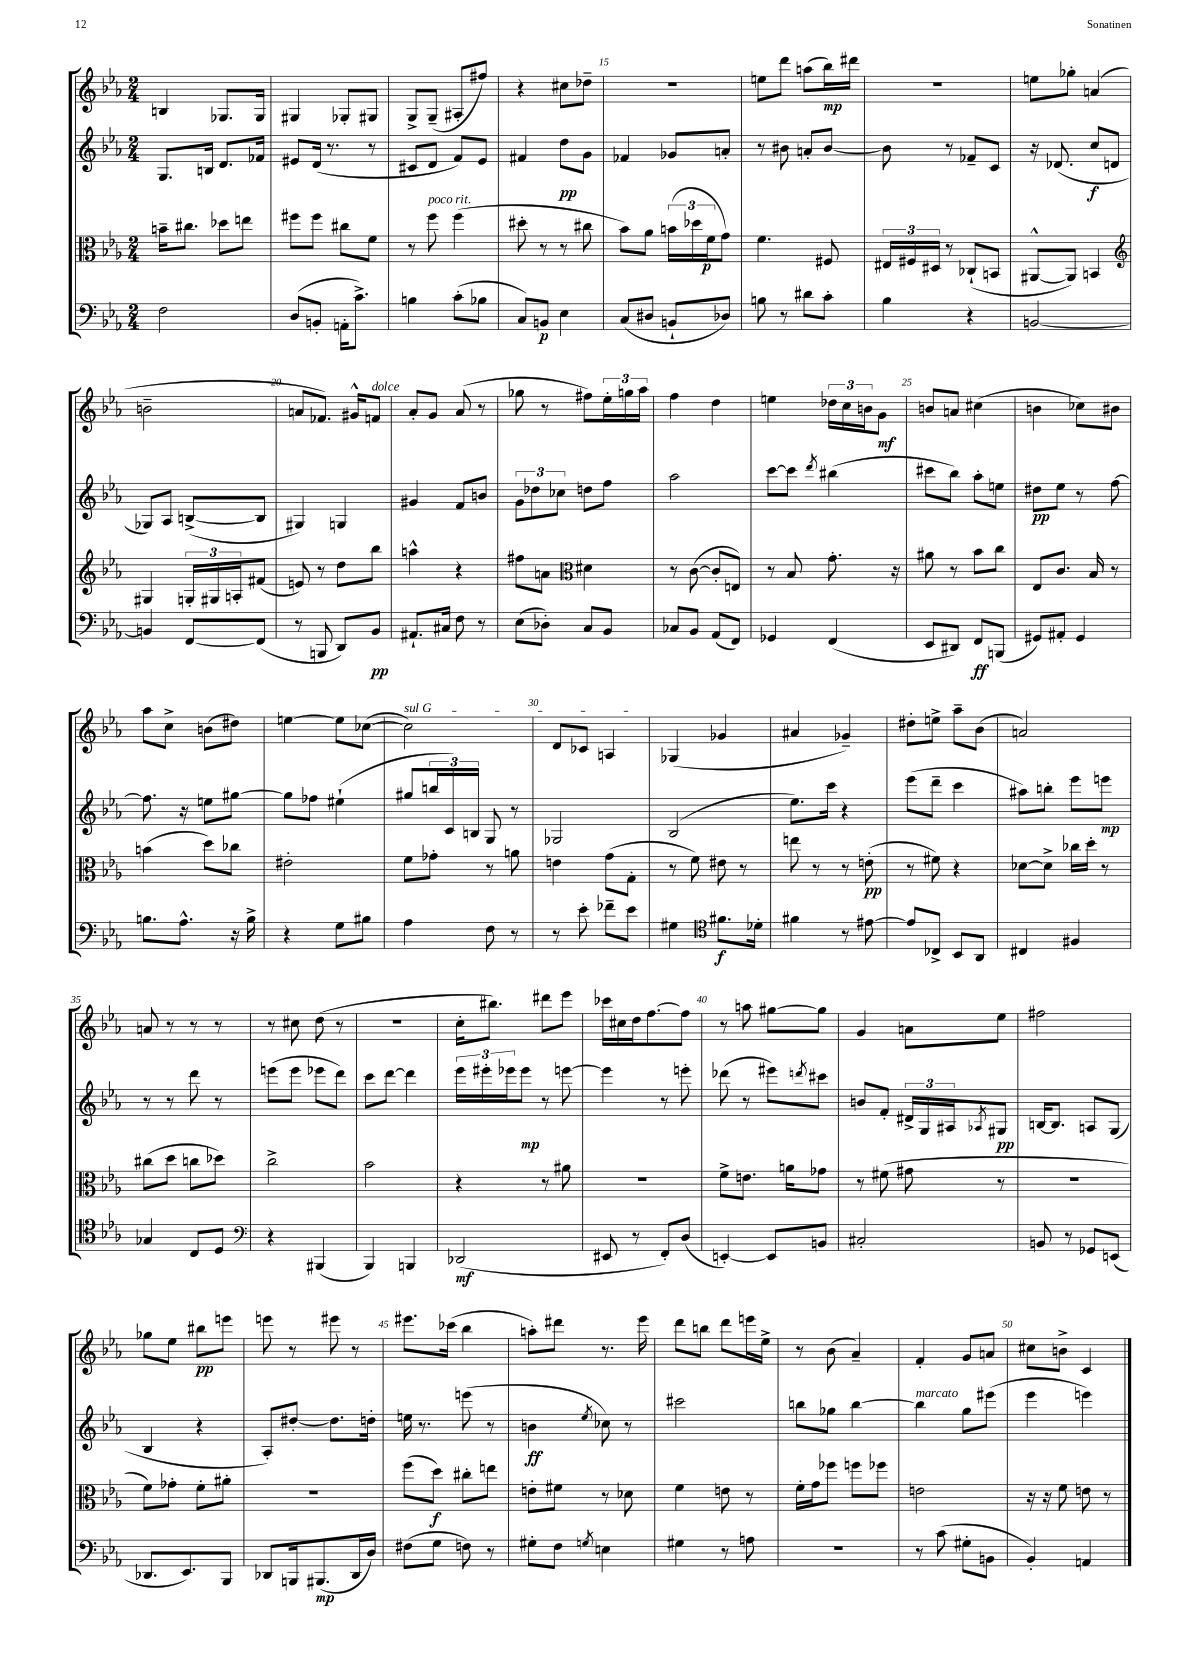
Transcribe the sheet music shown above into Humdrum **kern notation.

**kern	**kern	**kern	**kern
*staff4	*staff3	*staff2	*staff1
*clefF4	*clefC3	*clefG2	*clefG2
*k[b-e-a-]	*k[b-e-a-]	*k[b-e-a-]	*k[b-e-a-]
*M2/4	*M2/4	*M2/4	*M2/4
2F	16b~	8.G	4B
.	8.cc#	.	.
.	.	16B	.
.	8dd-	8.d	8.G-
.	8ee	.	.
.	.	16f-	16G-
=	=	=	=
(8D	8ff#	8e#	4G#
8BB'	8ff#	(16d	.
.	.	8.r	.
16AA'	8cc#	.	8G-'
8.c^)	.	.	.
.	8f	8r	8G#
=	=	=	=
4B	8r	8c#	8G^
.	8ff	8d	(8G~
(8c'	(4ff	8f)	8A#'
8B-	.	8e-	8ff#)
=	=	=	=
8C)	8dd#'	4f#	4r
8BB	8r	.	.
4E-	8r	8dd	8cc#
.	8cc#	8g	8dd-~
=	=	=	=
(8C	8b-)	4f-	2r
8D#	8a-	.	.
8BB`	(24b	8g-	.
.	24dd-	.	.
.	24f	.	.
8D-)	8g)	8a'	.
=	=	=	=
8B	4.f	8r	8ee
8r	.	8b#	8ddd
8d#	.	8a'	(8aa
8c'	8F#	[8b#	16bb-)
.	.	.	16ddd#
=	=	=	=
4B-	24E#	8b#]	2r
.	24F#	.	.
.	24D#	.	.
.	8r	8r	.
4r	(8C-`	8f-~	.
.	8BB	8c	.
=	=	=	=
[2BB	[8AA#^^	16r	8ee
.	.	(8.d-	.
.	8AA#])	.	8gg-'
.	4BB	8cc	(4a
.	.	8d	.
=	=	=	=
*	*clefG2	*	*
4BB]	4G#	8G-)	2b~
.	.	8A-	.
[8FF	24G'	([8B^	.
.	24G#	.	.
.	24A'	.	.
(8FF]	(8f#	8B]	.
=	=	=	=
8r	8e)	4G#)	8a
8BBB	8r	.	8.f-)
8DD)	8dd	4G	.
.	.	.	16g#^^
8BB-	8bb-	.	8f
=	=	=	=
8.AA#`	4aa^^	4g#	8a-'
.	.	.	8g
16C#	.	.	.
8F	4r	8f	(8a-
8r	.	8b	8r
=	=	=	=
(8E-	8ff#	12g	8gg-
.	.	12dd-	.
8D-')	8a	.	8r
.	.	12cc-	.
*	*clefC3	*	*
8C	4d#	8dd	8ff#)
8BB-	.	8ff	24ee-'
.	.	.	24gg
.	.	.	24aa-
=	=	=	=
8C-	8r	2aa-	4ff
8BB-	([8c	.	.
(8AA-	8c']	.	4dd
8FF)	8E)	.	.
=	=	=	=
4GG-	8r	[8ccc	4ee
.	8B-	8ccc]	.
.	.	8qddd	.
(4FF	8.g'	(4bb#	24dd-
.	.	.	24cc
.	.	.	24b
.	.	.	8g
.	16r	.	.
=	=	=	=
8EE-	8a#	8ccc#	8b
8DD#)	8r	8bb-)	8a
8FF	8b-	8aa-'	(4cc#
(8BBB	8cc	8ee	.
=	=	=	=
8GG#)	8E-	8dd#	4b
8AA#'	8.c	8ee-	.
4GG#	.	8r	8cc-)
.	16B-	.	.
.	8r	[8ff	8b#
=	=	=	=
8.B	(4b	8.ff]	8aa-
.	.	.	8cc^
8.A-^^	.	16r	.
.	8dd)	8ee	(8b
16r	8cc-	[8gg#	8dd#)
16B^	.	.	.
=	=	=	=
4r	2e#'	8gg#]	[4ee
.	.	8ff-	.
8G	.	(4ee#`	8ee]
8B#	.	.	([8cc-
=	=	=	=
4A-	8f	8gg#	2cc-])
.	8g-'	24bb	.
.	.	24c)	.
.	.	24B	.
8F	8r	8G	.
8r	8a	8r	.
=	=	=	=
8r	4e	2G-	8d
8e-'	.	.	8c-
8f-~	(8g	.	4A
8e-	8G'	.	.
=	=	=	=
4G#	8r	(2B-	(4G-
.	8f)	.	.
*clefC4	*	*	*
8.f#	8e#	.	4g-
.	8r	.	.
16d-'	.	.	.
=	=	=	=
4f#	8ee	8.ee-)	4a#
.	8r	.	.
.	.	16ccc	.
8r	8r	4r	4g-~)
[8e#	(8e'	.	.
=	=	=	=
8e#]	8r	(8eee-	8dd#'
8C-^	8f#)	8ddd~	8ee^
8BB-	4r	4ccc	8aa-~
8AA-	.	.	(8b-
=	=	=	=
4C#	[8d-	8aa#)	2a)
.	8d-^]	8bb'	.
4F#	16cc-	8eee-	.
.	16dd'	.	.
.	8r	8eee	.
=	=	=	=
4G-	(8cc#	8r	8a
.	8dd	8r	8r
8C	8cc	8ddd	8r
8D	8dd-)	8r	8r
=	=	=	=
*clefF4	*	*	*
4r	2cc^	(8eee	8r
.	.	8eee	8cc#
(4BBB#	.	8eee-	(8dd
.	.	8ddd)	8r
=	=	=	=
4BBB-)	2b-	8ccc	2r
.	.	[8ddd	.
4BBB	.	4ddd]	.
=	=	=	=
(2DD-	4r	24eee-	16cc'
.	.	24eee#'	.
.	.	.	8.bb#)
.	.	24eee-	.
.	.	8eee-	.
.	8r	8r	8ddd#
.	8a#	[8eee	8eee-
=	=	=	=
8EE#	2r	4eee]	16ccc-
.	.	.	16cc#
8r	.	.	16dd
.	.	.	[8.ff
8FF')	.	8r	.
(8D	.	8eee'	8ff]
=	=	=	=
[4EE')	8f^	(8ddd-	8r
.	8.e	8r	8aa
8EE]	.	8eee#)	[8gg#
.	16a	.	.
.	.	8qddd	.
8BB	8g-	8ccc#	8gg#]
=	=	=	=
2C#'	8r	8b	4g
.	(8f#	8f'	.
.	8g#	24d#^	8a
.	.	24G	.
.	.	24A#	.
.	.	8qA-	.
.	8r	8G#	8ee-
=	=	=	=
8BB	2r	[16B	2ff#
.	.	8.B]	.
8r	.	.	.
8GG-	.	8A	.
(8EE	.	(8G	.
=	=	=	=
8.DD-	8f)	4B-	8gg-
.	8g-'	.	8ee-
8.EE-)	.	.	.
.	8f'	4r	8bb#
8BBB-	8a#'	.	8eee
=	=	=	=
8DD-	2r	8A-')	8eee
16BBB	.	[8dd#'	8r
(8.BBB#	.	.	.
.	.	8.dd#]	8eee#
16DD-	.	.	8r
16D)	.	16dd'	.
=	=	=	=
(8F#	(8ff	16ee	8.eee#
.	.	8.r	.
8G	8dd)	.	.
.	.	.	(16ccc-
8F)	8cc#'	(8eee	4bb-
8r	8ee	8r	.
=	=	=	=
8G#'	8e'	4b	8aa')
8F	8f#	.	8ddd#
8qG	.	8qee-	.
4E	8r	8cc-)	8.r
.	8d-	8r	.
.	.	.	16eee-
=	=	=	=
4G#	4f	2ccc#	8ddd
.	.	.	8bb
8r	8e	.	8ddd
8A	8r	.	16eee
.	.	.	16ee-^
=	=	=	=
2r	16f'	8bb	8r
.	16g	.	.
.	8ff-	8gg-	(8b-
.	8ff	[4bb	4a-~)
.	8ff-	.	.
=	=	=	=
8r	2e	4bb]	4f'
(8c	.	.	.
8G#'	.	8gg	8g
8BB	.	(8eee#	8a
=	=	=	=
4BB-')	16r	4eee-	8cc#
.	16r	.	.
.	8f	.	8b^
4AA	8e	4eee)	4c
.	8r	.	.
==	==	==	==
*-	*-	*-	*-
